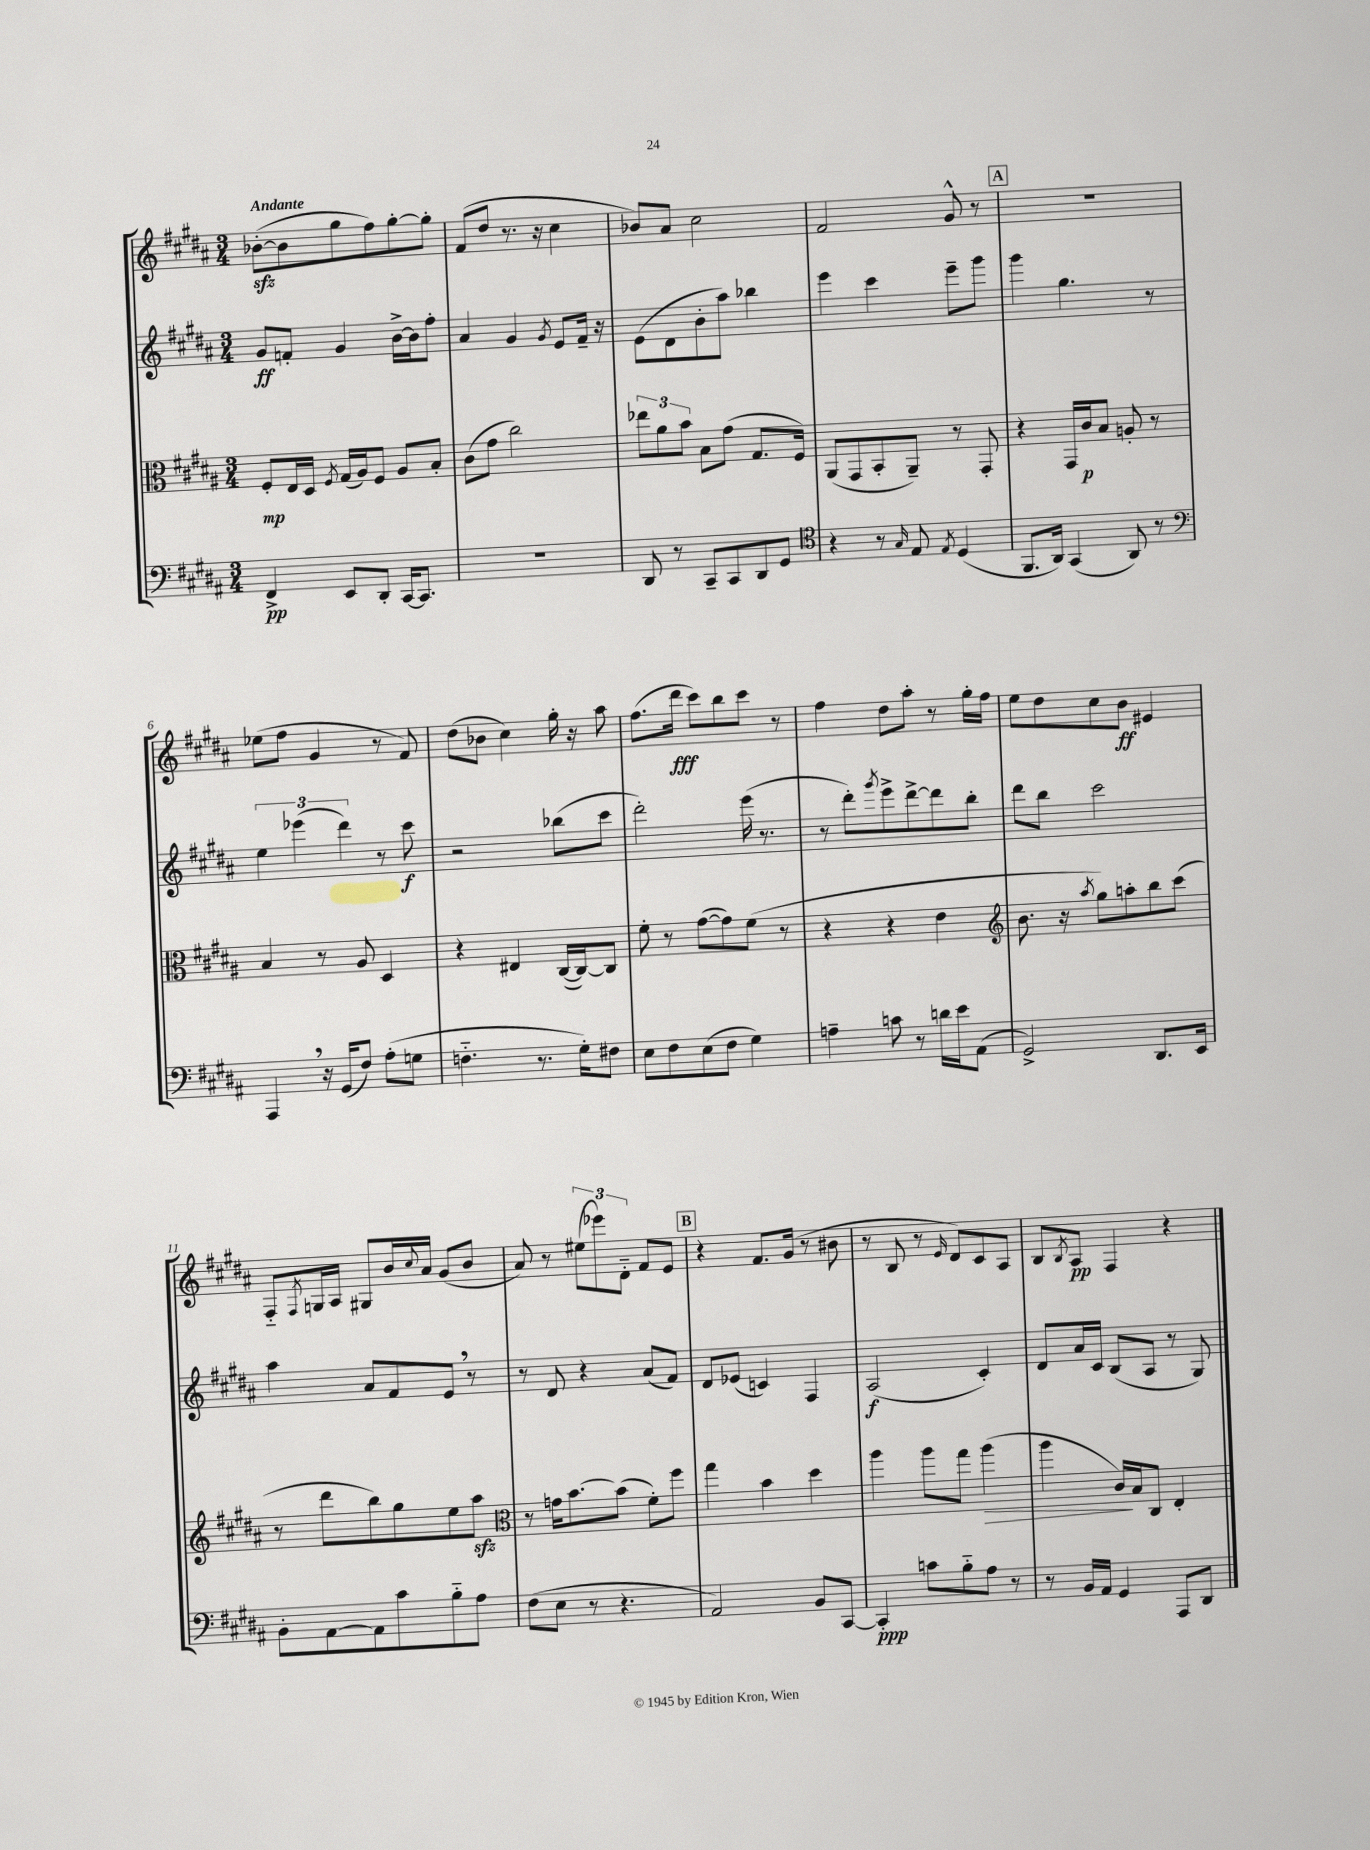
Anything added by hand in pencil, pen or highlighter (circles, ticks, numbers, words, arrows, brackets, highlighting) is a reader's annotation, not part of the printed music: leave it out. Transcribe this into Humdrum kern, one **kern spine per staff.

**kern	**dynam	**kern	**dynam	**kern	**dynam	**kern	**dynam
*part4	*part4	*part3	*part3	*part2	*part2	*part1	*part1
*staff4	*staff4	*staff3	*staff3	*staff2	*staff2	*staff1	*staff1
*clefF4	*	*clefC3	*	*clefG2	*	*clefG2	*
*k[f#c#g#d#a#]	*	*k[f#c#g#d#a#]	*	*k[f#c#g#d#a#]	*	*k[f#c#g#d#a#]	*
*M3/4	*	*M3/4	*	*M3/4	*	*M3/4	*
=1	=1	=1	=1	=1	=1	=1	=1
!	!	!	!	!	!	!LO:TX:a:B:t=Andante	!
4FF#^/	pp	8F#'/L	mp	8g#/L	ff	([8b-Xzz'\L	.
.	.	16E/L	.	8fn'/J	.	8b-\]	.
.	.	16D#/JJ	.	.	.	.	.
.	.	8qF#/	.	.	.	.	.
8EE/L	.	(16G#/LL	.	4g#/	.	8gg#\	.
.	.	16A#/J)	.	.	.	.	.
8DD#'/J	.	8F#/J	.	.	.	8ff#\)	.
[16CC#/KL	.	8A#/L	.	[16b^\LL	.	[8gg#'\	.
8.CC#/J]	.	.	.	16b\J]	.	.	.
.	.	8B'/J	.	8ff#'\J	.	8gg#'\J]	.
=2	=2	=2	=2	=2	=2	=2	=2
2.r	.	(8c#\L	.	4a#/	.	(8f#/L	.
.	.	8g#\J	.	.	.	8dd#/J	.
.	.	2cc#\)	.	4g#/	.	8.r	.
.	.	.	.	.	.	16r	.
.	.	.	.	8qg#/	.	.	.
.	.	.	.	8e/L	.	4cc#\	.
.	.	.	.	16f#~/Jk	.	.	.
.	.	.	.	16r	.	.	.
=3	=3	=3	=3	=3	=3	=3	=3
8DD#/	.	12ee-X\L	.	(8e\L	.	8b-X/L)	.
.	.	12a#\	.	.	.	.	.
8r	.	.	.	8d#\	.	8a#/J	.
.	.	12b\J	.	.	.	.	.
8CC#~/L	.	8B\L	.	8b'\	.	2cc#\	.
8CC#/	.	(8g#\J	.	8aa#\J)	.	.	.
8DD#/	.	8.G#/L	.	4bb-X\	.	.	.
8GG#/J	.	.	.	.	.	.	.
.	.	16F#/Jk)	.	.	.	.	.
=4	=4	=4	=4	=4	=4	=4	=4
*clefC4	*	*	*	*	*	*	*
4r	.	(8AA#/L	.	4eee\	.	2f#/	.
.	.	8GG#/	.	.	.	.	.
8r	.	8BB'/	.	4ccc#\	.	.	.
16qqG#/	.	.	.	.	.	.	.
8E/	.	8AA#~/J)	.	.	.	.	.
8qE/	.	.	.	.	.	.	.
(4D#/	.	8r	.	8eee~\L	.	8g#^^/	.
.	.	8GG#'/	.	8ggg#\J	.	8r	.
!!LO:REH:place=s1:t=A
=5	=5	=5	=5	=5	=5	=5	=5
8.FF#/L	.	4r	.	4ggg#\	.	2.r	.
16AA#/Jk)	.	.	.	.	.	.	.
(4GG#/	.	16GG#/LL	.	4.gg#\	.	.	.
.	.	16c#/J	p	.	.	.	.
.	.	8B/J	.	.	.	.	.
8AA#/)	.	8An'/	.	.	.	.	.
8r	.	8r	.	8r	.	.	.
!!LO:LB:g=z
=6	=6	=6	=6	=6	=6	=6	=6
*clefF4	*	*	*	*	*	*	*
4AAA#,/	.	4B/	.	6ee\	.	(8ee-X\L	.
.	.	.	.	.	.	8ff#\J	.
.	.	.	.	(6eee-X\	.	.	.
16r	.	8r	.	.	.	4g#/	.
(16GG#/KL	.	.	.	.	.	.	.
.	.	.	.	6ddd#\)	.	.	.
8F#/J)	.	8A#/	.	.	.	.	.
(8A#'\L	.	4D#/	.	8r	.	8r	.
8Gn\J	.	.	.	8ccc#\	f	8f#/)	.
=7	=7	=7	=7	=7	=7	=7	=7
4.Fn\	.	4r	.	2r	.	(8dd#\L	.
.	.	.	.	.	.	8b-X\J	.
.	.	4E#X/	.	.	.	4cc#\)	.
8.r	.	.	.	.	.	.	.
.	.	([16C#/LL	.	(8bb-X\L	.	16gg#'\	.
16G#'\KL)	.	16C#/J_)	.	.	.	16r	.
8F#X\J	.	8C#/J]	.	8ccc#\J	.	8aa#\	.
=8	=8	=8	=8	=8	=8	=8	=8
8E\L	.	8f#'\	.	2ddd#'\)	.	(8.ff#\L	.
8F#\	.	8r	.	.	.	.	.
.	.	.	.	.	.	16ddd#\Jk	fff
(8E\	.	([8g#\L	.	.	.	8ccc#\L)	.
8F#\J	.	8g#\])	.	.	.	8bb\	.
4G#\)	.	(8f#\J	.	(16eee\	.	8ccc#\J	.
.	.	.	.	8.r	.	.	.
.	.	8r	.	.	.	8r	.
=9	=9	=9	=9	=9	=9	=9	=9
4An~\	.	4r	.	8r	.	4ff#\	.
.	.	.	.	8ddd#'\L)	.	.	.
.	.	.	.	8qggg#/	.	.	.
8cn\	.	4r	.	8eee^\	.	8dd#\L	.
8r	.	.	.	[8ddd#^\	.	8aa#'\J	.
16dn\LL	.	4e\	.	8ddd#\]	.	8r	.
16e\J	.	.	.	.	.	.	.
(8AA#\J	.	.	.	8bb'\J	.	16gg#'\LL	.
.	.	.	.	.	.	16ff#\JJ	.
=10	=10	=10	=10	=10	=10	=10	=10
*	*	*clefG2	*	*	*	*	*
2GG#^/)	.	8.b\	.	8ddd#\L	.	8ee\L	.
.	.	.	.	8bb\J	.	8dd#\	.
.	.	16r	.	.	.	.	.
.	.	8qaa#/	.	.	.	.	.
.	.	8gg#\L)	.	2ccc#\	.	8cc#\	.
.	.	8aan'\	.	.	.	8b\J	ff
8.DD#/L	.	8bb\	.	.	.	4e#X/	.
.	.	(8ccc#\J	.	.	.	.	.
16EE/Jk	.	.	.	.	.	.	.
!!LO:LB:g=z
=11	=11	=11	=11	=11	=11	=11	=11
8BB'\L	.	8r	.	4aa#\	.	8F#/L	.
.	.	.	.	.	.	8qF#/	.
[8AA#\	.	8ddd#\L	.	.	.	16Gn/L	.
.	.	.	.	.	.	16A#/JJ	.
8AA#\]	.	8bb\)	.	8a#/L	.	8G#X/L	.
8c#\	.	8gg#\	.	8f#/	.	16b/L	.
.	.	.	.	.	.	8qqcc#/	.
.	.	.	.	.	.	16a#/JJ	.
8B\	.	8ee\	.	8e,/J	.	(8g#/L	.
8A#\J	.	8aa#zz\J	.	8r	.	8b/J	.
=12	=12	=12	=12	=12	=12	=12	=12
*	*	*clefC3	*	*	*	*	*
(8F#\L	.	8r	.	8r	.	8a#/)	.
8E\J	.	16gn\KL	.	8d#/	.	8r	.
.	.	[8.b\	.	.	.	.	.
8r	.	.	.	4r	.	(12ee#X\L	.
.	.	.	.	.	.	12eee-X\)	.
4.r	.	(8b\J]	.	.	.	.	.
.	.	.	.	.	.	12d#\J	.
.	.	8f#'\L)	.	(8a#/L	.	8f#/L	.
.	.	8ff#\J	.	8f#/J)	.	8e/J	.
!!LO:REH:place=s1:t=B
=13	=13	=13	=13	=13	=13	=13	=13
2AA#/)	.	4gg#\	.	8d#/L	.	4r	.
.	.	.	.	(8e-X/J	.	.	.
.	.	4b\	.	4cn/)	.	8.f#/L	.
.	.	.	.	.	.	(16g#/Jk	.
8BB/L	.	4dd#\	.	4F#/	.	8r	.
[8CC#/J	.	.	.	.	.	8b#X\	.
=14	=14	=14	=14	=14	=14	=14	=14
4CC#'/]	ppp	4aa#\	.	(2A#/	f	8r	.
.	.	.	.	.	.	8B/	.
8cn\L	.	8aa#\L	.	.	.	8r	.
.	.	.	.	.	.	16qqe/	.
8B\	.	8gg#\J	.	.	.	8d#/L)	.
!	!	!	!LO:HP:b	!	!	!	!
8A#\J	.	(4aa#\	>	4c#'/)	.	8c#/	.
8r	.	.	.	.	.	8A#/J	.
=15	=15	=15	=15	=15	=15	=15	=15
8r	.	4aa#\	.	8d#/L	.	8B/L	.
.	.	.	.	.	.	8qB/	.
16BB/LL	.	.	.	16a#/L	.	8A#/J	pp
16AA#/JJ	.	.	.	16c#/JJ	.	.	.
4GG#/	.	16c#/LL)	.	(8B/L	.	4F#/	.
.	.	16B/J	]	.	.	.	.
.	.	8C#/J	.	8A#/J	.	.	.
8AAA#/L	.	4E'/	.	8r	.	4r	.
8DD#/J	.	.	.	8G#/)	.	.	.
==	==	==	==	==	==	==	==
*-	*-	*-	*-	*-	*-	*-	*-
